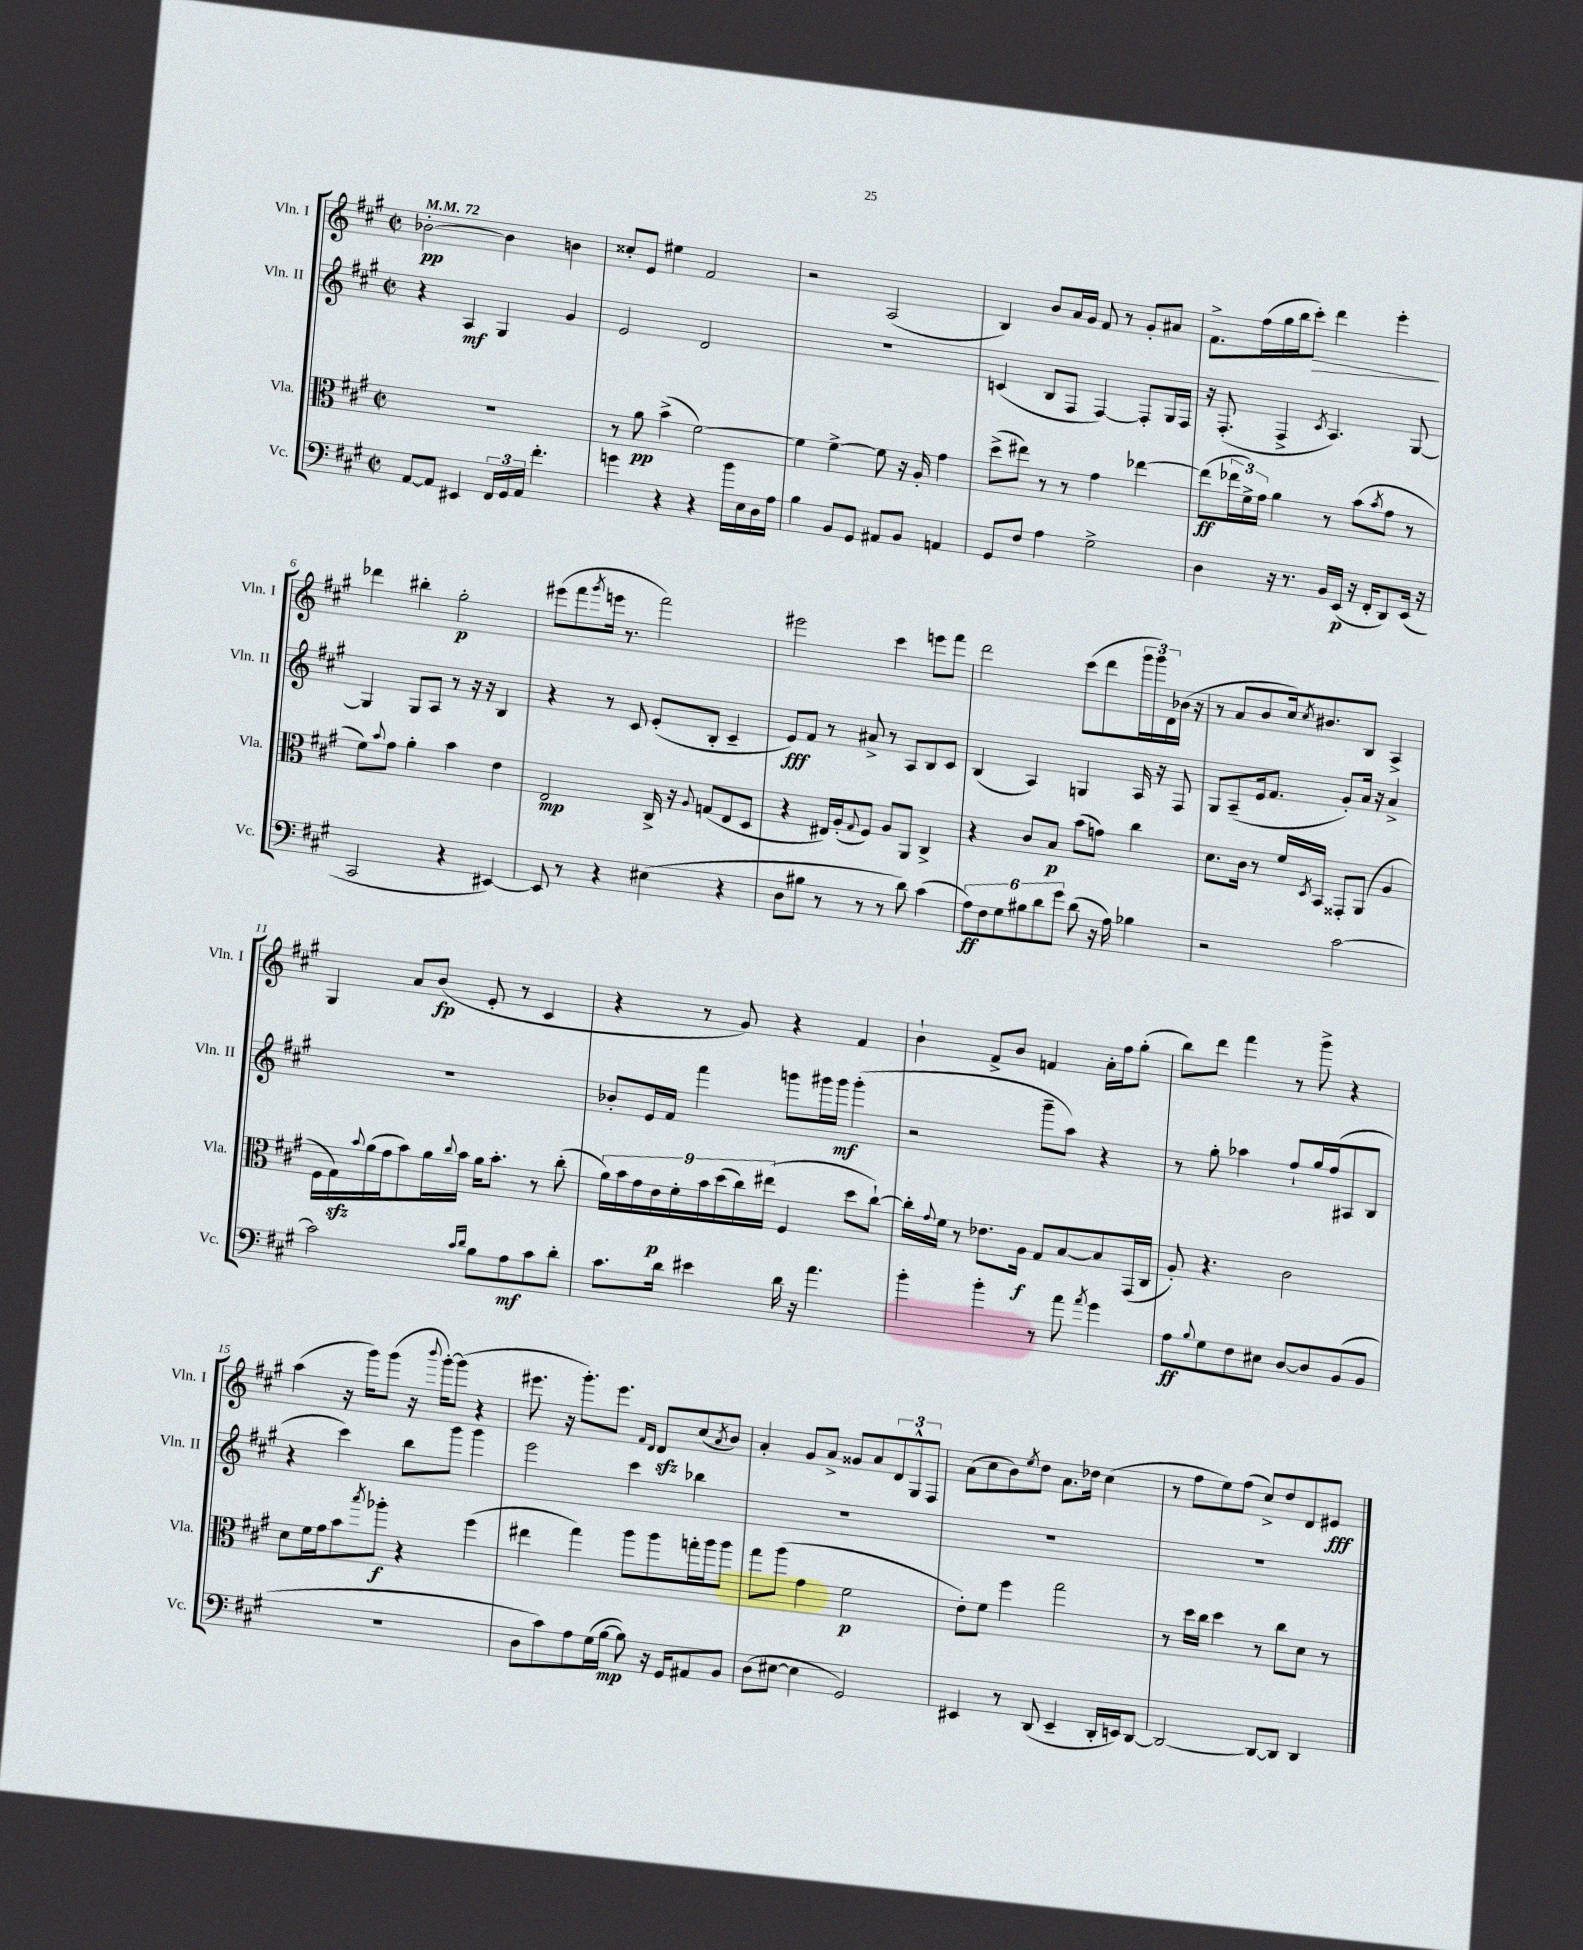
<<
\new StaffGroup <<
\new Staff = "s0" \with { instrumentName = "Vln. I" shortInstrumentName = "Vln. I" } {
    \clef treble \key a \major \defaultTimeSignature \time 2/2 \tempo 4 = 72
    bes'2~-.\pp bes'4 b'4 |
    cisis''8-. e'8 eis''4 fis'2 |
    r2 a2( |
    b4) b'8 a'16 gis'16 fis'8 r8 gis'8-. ais'8 |
    fis'8.-> fis''16( gis''16 b''16 cis'''8-.\>) d'''4 e'''4-.\! |
    des'''4 bis''4-. gis''2-.\p |
    eis'''8( fis'''8 \acciaccatura { gis'''8 } e'''16 r8. fis'''2) |
    eis'''2 cis'''4 e'''8 fis'''8 |
    d'''2 cis'''8( d'''8 \tuplet 3/2 { gis'''16 gis'''16) d'16 } bes'16( r16 |
    r8 a'8 b'8 cis''16) \acciaccatura { cis''8 } bis'8. b8 a4-> |
    gis4 a'8 b'8\fp( e'8-. r8 cis'4 |
    r4 r8 gis'8) r4 fis'4 |
    b'4-! fis'8-> b'8 f'4 a'16-. fis''16 gis''8-.( |
    b''8) d'''8 fis'''4 r8 gis'''8-> r4 |
    a''4( r16 gis'''16) gis'''8( r16 \appoggiatura { b'''8 } gis'''16~-.) gis'''8( r4 |
    eis'''8. r16 gis'''8.-.) eis'''8. \grace { fis'16 d'16 } d'8\sfz cis''8( \acciaccatura { a'8 } b'8) |
    a'4-. gis'8 a'8-> gisis'8 a'8 \tuplet 3/2 { d'8 gis8-^ fis8 } |
    a'8( cis''8 b'8) \acciaccatura { e''8 } d''8 a'8. des''16 cis''4( |
    r8 fis''8 e''8) fis''8( cis''8->) d''8 d'8 eis'8\fff \bar "|." |
}
\new Staff = "s1" \with { instrumentName = "Vln. II" shortInstrumentName = "Vln. II" } {
    \clef treble \key a \major \defaultTimeSignature \time 2/2
    r4 a4\mf gis4 gis'4 |
    e'2 d'2 |
    R1 |
    c'4( b8 fis8 fis4~) fis8-. gis16 fis16 |
    r16 fis8.-.( fis4-> \acciaccatura { cis'8 } a4.) gis8~ |
    gis4 gis8 a8 r8 r16 r16 b4 |
    r4 r8 cis'8 e'8-.( b8-. cis'4-- |
    e'8\fff) fis'8 r8 ais'8-> r8 a8 b8 cis'8 |
    b4( a4) g4 a16 r16 fis8 |
    gis8 a8--( e'16 fis'8. gis'8-.) a'16 r16 a'4-> |
    R1 |
    bes'8-. e'16 fis'16 fis'''4 g'''8 gis'''16 gis'''16\mf gis'''4-.( |
    r2 gis'''8-- a''8) r4 |
    r8 gis''8-. aes''4 fis''8-! gis''16 fis''16( ais8 b8 |
    r4 cis'''4) b''8 gis'''8 gis'''4 |
    e'''2 cis'''4 bes''4 |
    R1 |
    R1 |
    R1 \bar "|." |
}
\new Staff = "s2" \with { instrumentName = "Vla." shortInstrumentName = "Vla." } {
    \clef alto \key a \major \defaultTimeSignature \time 2/2
    R1 |
    r8 a'8\pp b'4->( fis'2~) |
    fis'4 fis'4~-> fis'8 r16 a16-. gis'4 |
    d''8->( eis''8) r8 r8 gis'4 ees''4~ |
    ees''8\ff( \tuplet 3/2 { ees''16 fis'16->) gis'16 } a'4 r8 b'8( \acciaccatura { b'8 } gis'8 r8 |
    fis'8) \appoggiatura { b'8 } gis'8 a'4-. b'4 e'4 |
    e2\mp cis16-> r16 \appoggiatura { a8 } g8( e8 d8 |
    r4 eis16) a16-.( \appoggiatura { gis8 } fis8) a8 a,8 cis4-> |
    r4 cis'8 b8\p b'8( g'8) cis''4 |
    d'8. cis'16 r8 fis'16 \acciaccatura { d8 } b,16 gisis,8-. a,8( a4 |
    fis16 gis16\sfz) \appoggiatura { b'8 } a'16( gis'16 b'8) a'16 \appoggiatura { cis''8 } b'16 a'16 b'8.-. r8 cis''8-.( |
    \tuplet 9/8 { a'16) b'16 gis'16 e'16\p fis'16-. b'16 d''16( cis''16) eis''16( } fis4 d''8 cis''8~-!) |
    cis''16-. \appoggiatura { gis'8 } fis'16 r8 ees'8. a16\f gis8 b8~ b8 gis,16( cis16 |
    a8-.) r4. cis'2 |
    d'8 fis'16 gis'16 b'8 \acciaccatura { b''8 } aes''8-.\f r4 fis''4( |
    eis''4 gis''4) a''8 a''8 g''16-. a''16 a''8 |
    gis''8 a''8( gis'4 fis'2\p |
    e'8-.) fis'8 fis''4 gis''2 |
    r8 d''16 cis''16 d''4 r8 cis''8 d'8 r8 \bar "|." |
}
\new Staff = "s3" \with { instrumentName = "Vc." shortInstrumentName = "Vc." } {
    \clef bass \key a \major \defaultTimeSignature \time 2/2
    a,8~ a,8 eis,4 \tuplet 3/2 { fis,16 gis,16 a,16 } fis'4.-. |
    g'4 r4 r4 b'16 e16 d16 a16 |
    b4 b,8 gis,8 ais,8 b,8 a,4 |
    gis,8 fis8 a4 gis2-> |
    d4 r16 r8. b,16 e,16\p( r16 fis,16-. d,8) e,16( r16 |
    cis,2 r4 eis,4~) |
    eis,8 r8 r4 eis4( r4 |
    d8 bis8 r8 r8 r8 d'8) cis'4( |
    \tuplet 6/4 { a8\ff) fis8 gis8 bis8 d'8 gis'8 } d'8( r16 a16) bes4 |
    r2 cis'2~ |
    cis'2 \grace { cis'16 d'16 } b8 a8\mf cis'8 d'8-. |
    cis'8. d'16 eis'4 d'16 r16 a'4. |
    b'4-. b'4-. r8 a'8 \acciaccatura { a'8 } gis'4 |
    a8\ff \appoggiatura { b8 } gis8 fis8 eis8 d8~ d8 b,8( b,8 |
    R1 |
    d8 cis'8) a8 gis16( b16~\mp b8) r16 gis,16 ais,8 b,8 |
    d8( eis8~ eis4 gis,2) |
    eis,4 r8 d,8( eis,4-- d,16-. e,16) d,8~ |
    d,2~ d,8~ d,8 d,4 \bar "|." |
}
>>
>>
